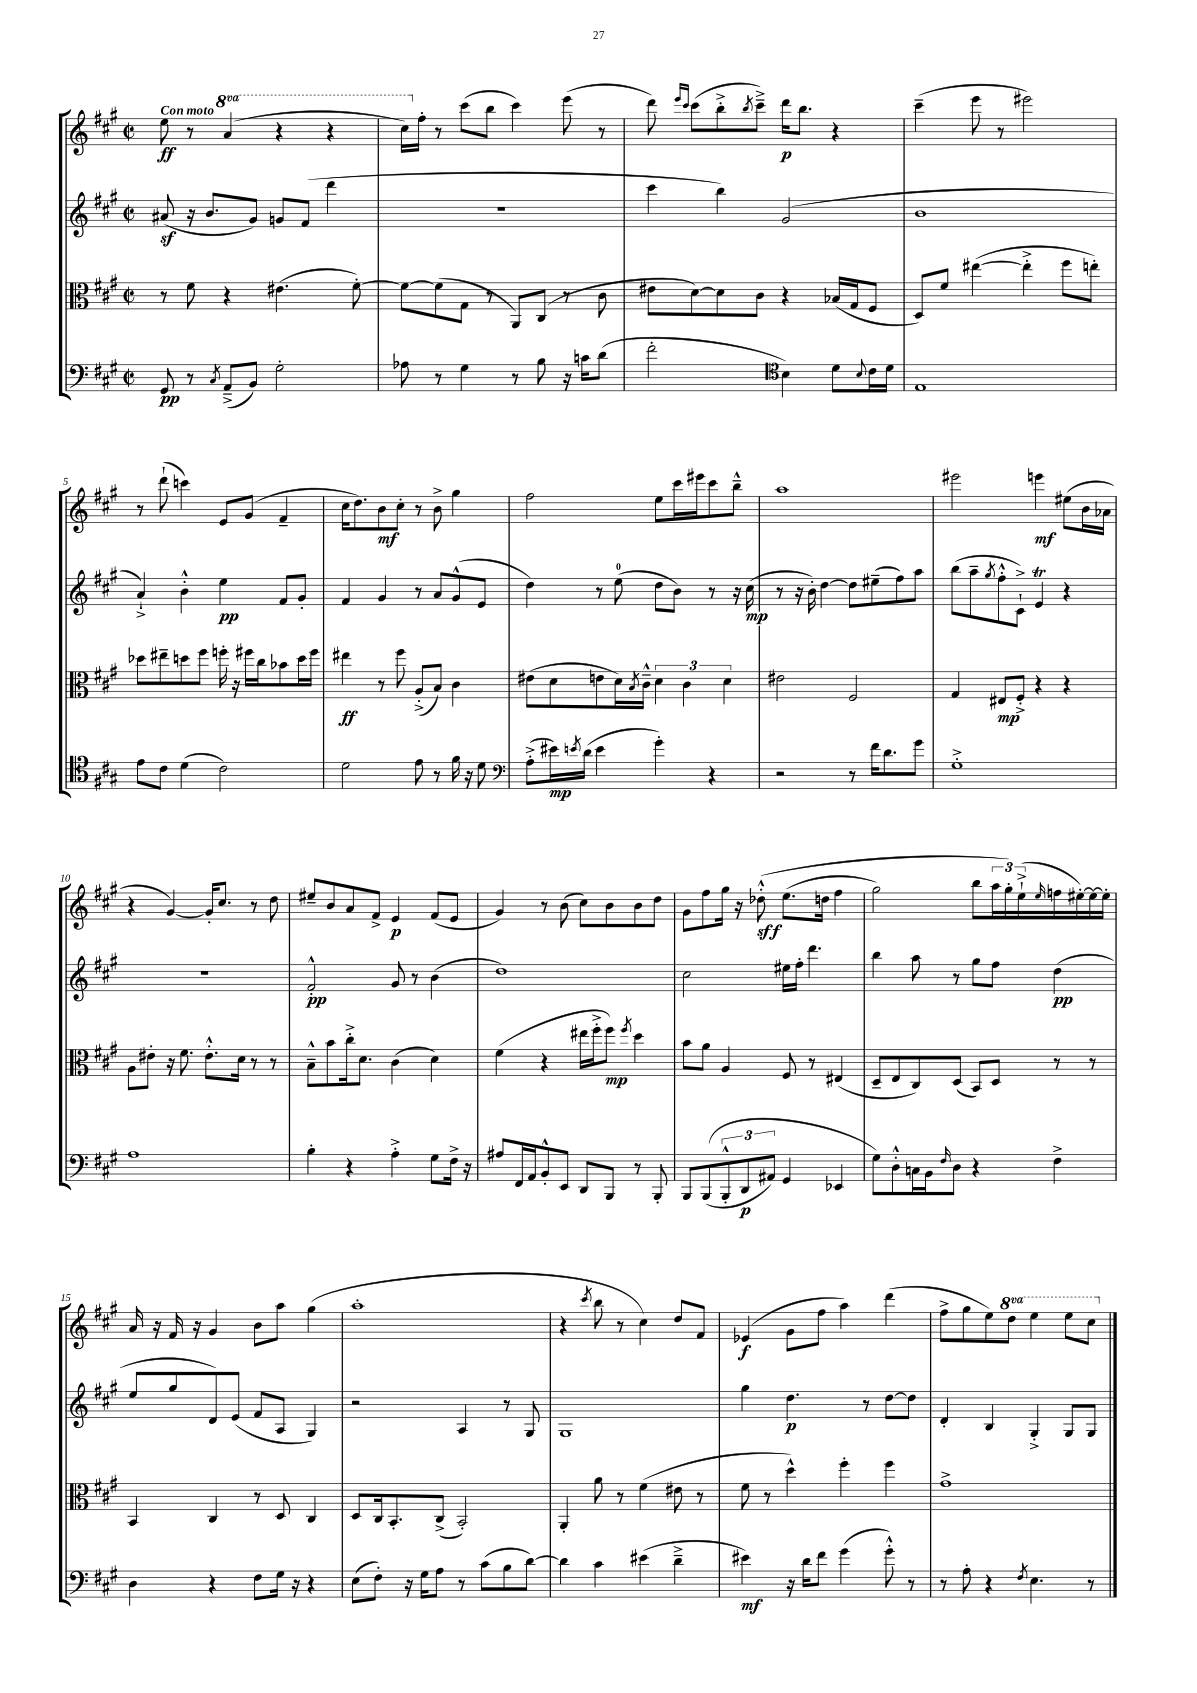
<<
\new StaffGroup <<
\new Staff = "s0" {
    \clef treble \key a \major \defaultTimeSignature \time 2/2 \set Staff.ottavationMarkups = #ottavation-simple-ordinals \tempo "Con moto"
    e''8\ff r8 \ottava #1 a''4( r4 r4 |
    cis'''16) \ottava #0 fis''16-. r8 cis'''8( b''8 cis'''4) e'''8( r8 |
    d'''8) \grace { e'''16 cis'''16 } cis'''8( b''8-.-> \acciaccatura { b''8 } cis'''8--->) d'''16\p b''8. r4 |
    cis'''4--( e'''8 r8 eis'''2) |
    r8 d'''8-!( c'''4) e'8 gis'8( fis'4-- |
    cis''16 d''8.) b'8\mf cis''8-. r8 b'8-> gis''4 |
    fis''2 e''8 cis'''16 eis'''16 cis'''8 b''8---^ |
    a''1 |
    eis'''2 e'''4\mf eis''8( b'16 aes'16 |
    r4 gis'4~) gis'16-. cis''8. r8 d''8 |
    eis''8-- b'8 a'8 fis'8-> e'4\p fis'8( e'8 |
    gis'4) r8 b'8( cis''8) b'8 b'8 d''8 |
    gis'8 fis''8 gis''16 r16 des''8-.-^\sff\( e''8.( d''16 fis''4 |
    gis''2) b''8 \tuplet 3/2 { a''16 gis''16-.\) e''16-!->( } \grace { e''16 } f''16 eis''16~-.) eis''16~ eis''16-. |
    a'16 r16 fis'16 r16 gis'4 b'8 a''8 gis''4( |
    a''1-. |
    r4 \acciaccatura { cis'''8 } b''8 r8 cis''4) d''8 fis'8 |
    ees'4\f( gis'8 fis''8 a''4) d'''4( |
    fis''8-> gis''8 e''8) \ottava #1 d'''8 e'''4 e'''8 cis'''8 \ottava #0 \bar "|." |
}
\new Staff = "s1" {
    \clef treble \key a \major \defaultTimeSignature \time 2/2
    ais'8\sf( r16 b'8. gis'8) g'8 fis'8( d'''4 |
    R1 |
    cis'''4 b''4) gis'2( |
    b'1 |
    a'4-!->) b'4-.-^ e''4\pp fis'8 gis'8-. |
    fis'4 gis'4 r8 a'8 gis'8-^( e'8 |
    d''4) r8 e''8-0( d''8 b'8) r8 r16 cis''16\mp( |
    r8 r16 b'16-.) d''4~ d''8 eis''8--( fis''8) a''8 |
    b''8( a''8-- \acciaccatura { gis''8 } fis''8-.-^ cis'8-!->) e'4\trill r4 |
    R1 |
    fis'2-.-^\pp gis'8 r8 b'4( |
    d''1) |
    cis''2 eis''16 fis''16-. d'''4. |
    b''4 a''8 r8 gis''8 fis''8 d''4\pp( |
    e''8 gis''8 d'8) e'8( fis'8 a8 gis4) |
    r2 a4 r8 gis8 |
    gis1 |
    gis''4 d''4.\p r8 d''8~ d''8 |
    d'4-. b4 gis4-.-> gis8 gis8 \bar "|." |
}
\new Staff = "s2" {
    \clef alto \key a \major \defaultTimeSignature \time 2/2
    r8 fis'8 r4 eis'4.( fis'8~-.) |
    fis'8~ fis'8( gis8 r8 a,8) cis8( r8 cis'8 |
    eis'8 d'8~) d'8 cis'8 r4 bes16( gis16 fis8 |
    d8) fis'8 eis''4~( eis''4-.-> fis''8 e''8-.) |
    des''8 eis''8-- d''8 fis''8 f''16-. r16 fis''16 cis''16 bes'8 d''16 fis''16 |
    eis''4\ff r8 fis''8 a8-.->( b8) cis'4 |
    eis'8( d'8 e'8 d'16) \acciaccatura { b8 } cis'16---^ \tuplet 3/2 { d'4 cis'4 d'4 } |
    eis'2 fis2 |
    gis4 eis8\mp fis8-.-> r4 r4 |
    a8 eis'8-. r16 fis'8. eis'8.-.-^ d'16 r8 r8 |
    b8---^ b'8 cis''16-.-> d'8. cis'4( d'4) |
    fis'4( r4 eis''16 fis''16-.-> fis''8\mp) \acciaccatura { fis''8 } d''4 |
    b'8 a'8 a4 fis8 r8 eis4( |
    d8-- e8 cis8) d8( b,8) d8 r8 r8 |
    b,4 cis4 r8 d8 cis4 |
    d8 cis16 b,8.-. cis8->( b,2-.) |
    a,4-. a'8 r8 fis'4( eis'8 r8 |
    fis'8 r8 d''4-^) fis''4-. fis''4 |
    gis'1-> \bar "|." |
}
\new Staff = "s3" {
    \clef bass \key a \major \defaultTimeSignature \time 2/2
    gis,8\pp r8 \acciaccatura { cis8 } a,8--->( b,8) gis2-. |
    aes8 r8 gis4 r8 b8 r16 c'16 d'8( |
    fis'2-. \clef tenor b4) d'8 \appoggiatura { b8 } cis'16 d'16 |
    e1 |
    e'8 cis'8 d'4( cis'2) |
    d'2 e'8 r8 fis'16 r16 d'8 |
    \clef bass a8-.->( eis'16\mp) \acciaccatura { e'8 } d'16( e'4 gis'4-.) r4 |
    r2 r8 fis'16 d'8. gis'8 |
    gis1-.-> |
    a1 |
    b4-. r4 a4-.-> gis8 fis16-> r16 |
    ais8 fis,16 a,16 b,8-.-^ e,8 d,8 b,,8 r8 b,,8-. |
    b,,8 b,,8(\( \tuplet 3/2 { b,,8-.-^ d,8\p ais,8) } gis,4 ees,4 |
    gis8\) d8-.-^ c16 b,16 \grace { fis16 } d8 r4 fis4-> |
    d4 r4 fis8 gis16 r16 r4 |
    e8( fis8-.) r16 gis16 a8 r8 cis'8( b8 d'8~) |
    d'4 cis'4 eis'4( d'4---> |
    eis'4\mf) r16 d'16 fis'8 gis'4( gis'8-.-^) r8 |
    r8 a8-. r4 \acciaccatura { fis8 } e4. r8 \bar "|." |
}
>>
>>
